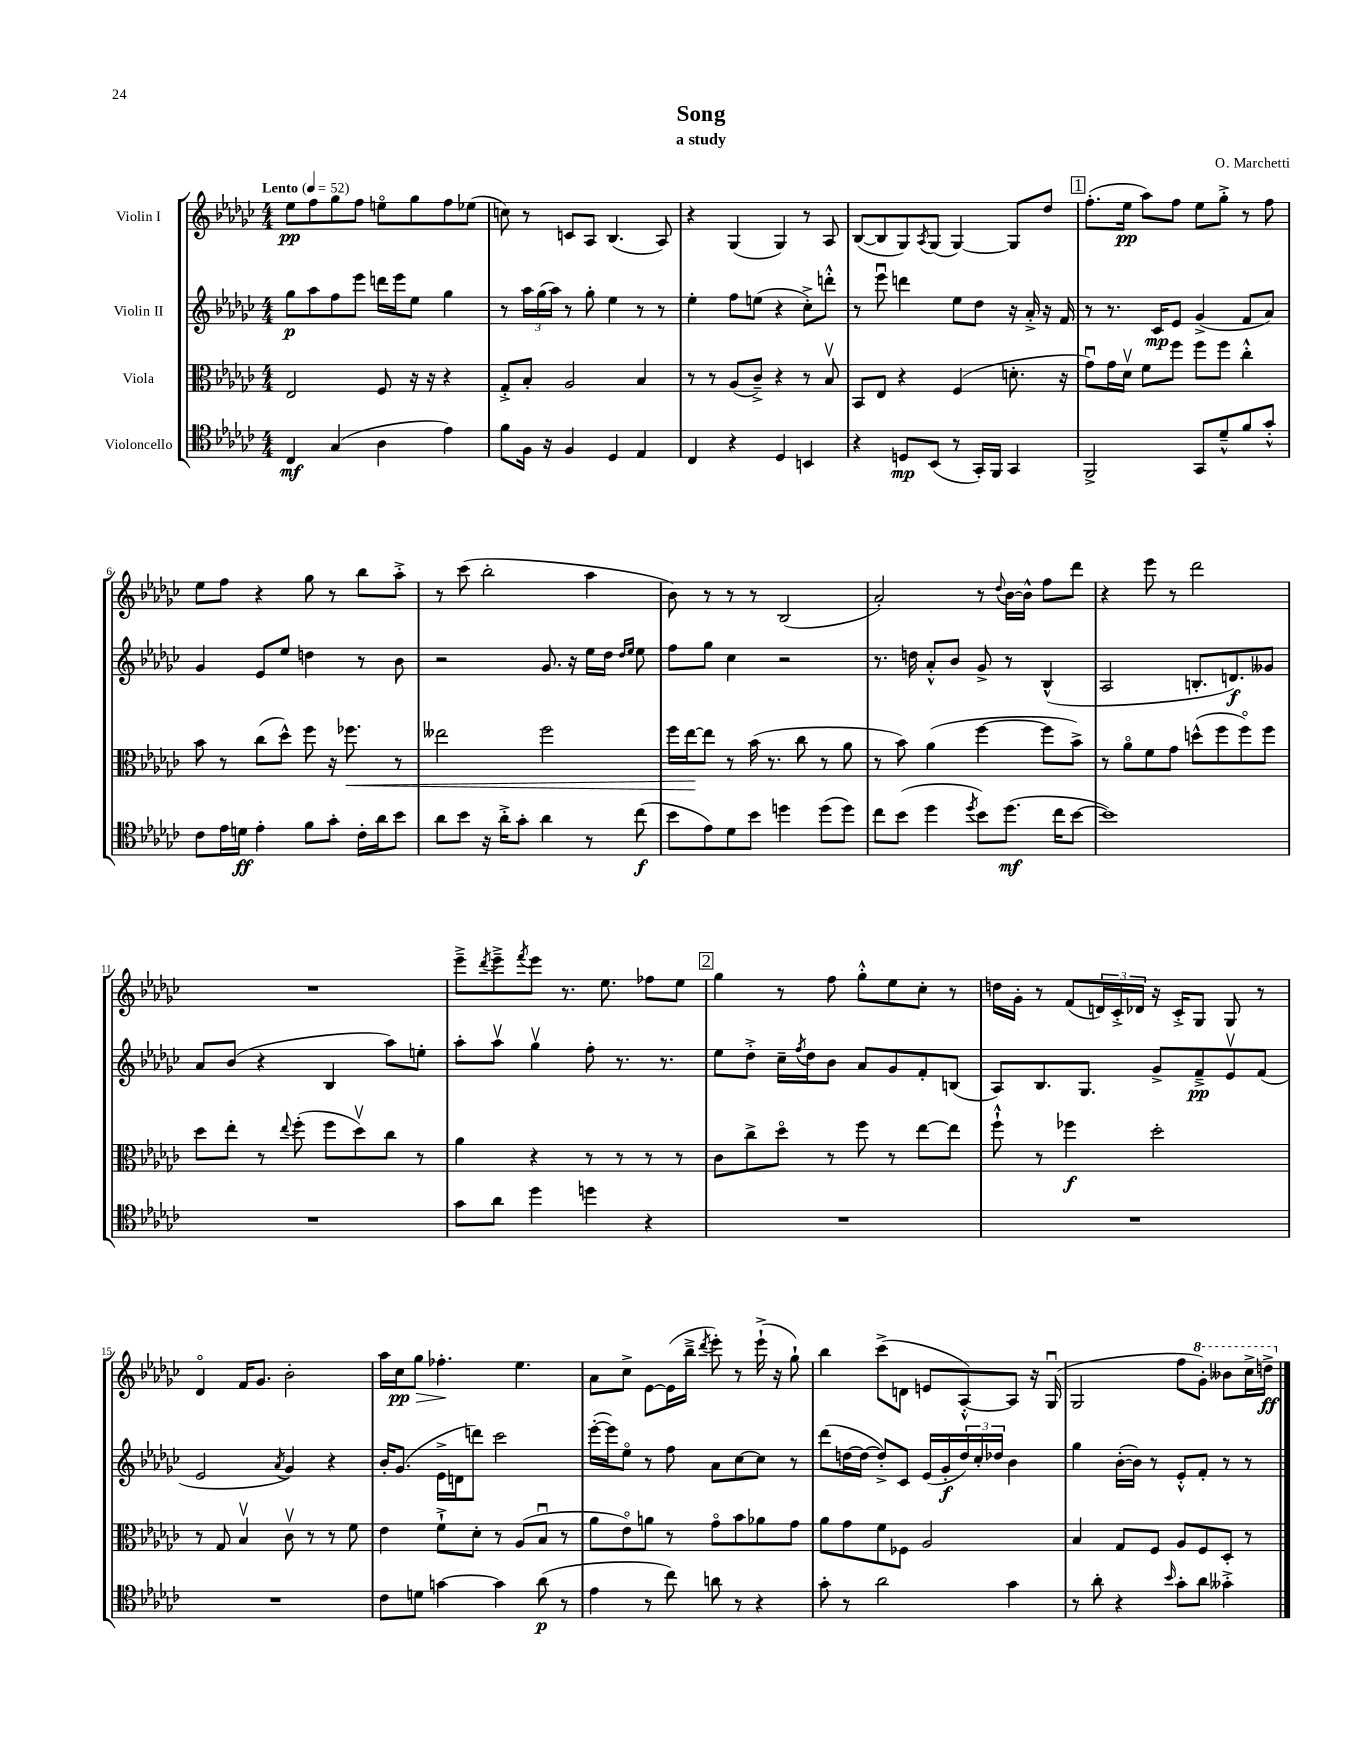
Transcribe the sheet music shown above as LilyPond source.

\header { title = "Song" composer = "O. Marchetti" subtitle = "a study" }
<<
\new StaffGroup <<
\new Staff = "s0" \with { instrumentName = "Violin I" } {
    \clef treble \key ges \major \numericTimeSignature \time 4/4 \tempo "Lento" 4 = 52
    ees''8\pp f''8 ges''8 f''8 e''8\flageolet ges''8 f''8 ees''8( |
    c''8) r8 c'8 aes8 bes4.( aes8) |
    r4 ges4( ges4) r8 aes8 |
    bes8~( bes8 ges8) \acciaccatura { aes8 } ges8( ges4~) ges8 des''8 |
    \mark \markup { \box "1" } f''8.-.( ees''16\pp aes''8) f''8 ees''8 ges''8-.-> r8 f''8 |
    ees''8 f''8 r4 ges''8 r8 bes''8 aes''8-.-> |
    r8 ces'''8( bes''2-. aes''4 |
    bes'8) r8 r8 r8 bes2( |
    aes'2-.) r8 \appoggiatura { des''8 } bes'16~ bes'16-^ f''8 des'''8 |
    r4 ees'''8 r8 des'''2 |
    R1 |
    ees'''8---> \acciaccatura { des'''8 } ees'''8---> \acciaccatura { f'''8 } ees'''8 r8. ees''8. fes''8 ees''8 |
    \mark \markup { \box "2" } ges''4 r8 f''8 ges''8-.-^ ees''8 ces''8-. r8 |
    d''16 ges'16-. r8 f'8( \tuplet 3/2 { d'16) ces'16-.-> des'16 } r16 ces'16-.-> ges8 ges8 r8 |
    des'4\flageolet f'16 ges'8. bes'2-. |
    aes''16 ces''16\pp\> ges''8 fes''4.-.\! ees''4. |
    aes'8 ces''8-> ees'8~ ees'16( bes''16---> \acciaccatura { des'''8 } ees'''8-.) r8 ees'''16-!->( r16 ges''8-!) |
    bes''4 ces'''8->( d'8 e'8 aes8~-.-^) aes8 r16 ges16\downbow( |
    ges2 f''8 \ottava #1 ges''8-.) beses''8 ces'''16-> d'''16->\ff \ottava #0 \bar "|." |
}
\new Staff = "s1" \with { instrumentName = "Violin II" } {
    \clef treble \key ges \major \numericTimeSignature \time 4/4
    ges''8\p aes''8 f''8 ees'''8 d'''16 ees'''16 ees''8 ges''4 |
    r8 \tuplet 3/2 { aes''16 ges''16( aes''16) } r8 ges''8-. ees''4 r8 r8 |
    ees''4-. f''8 e''8( r4 ces''8-.->) d'''8-.-^ |
    r8 ees'''8\downbow d'''4 ees''8 des''8 r16 aes'16-.-> r16 f'16 |
    \mark \markup { \box "1" } r8 r8. ces'16\mp ees'8 ges'4->( f'8 aes'8) |
    ges'4 ees'8 ees''8 d''4 r8 bes'8 |
    r2 ges'8. r16 ees''16 des''16 \grace { des''16 ees''16 } ees''8 |
    f''8 ges''8 ces''4 r2 |
    r8. d''16 aes'8-.-^ bes'8 ges'8-> r8 bes4-^( |
    aes2 b8.-. d'8.\f) geses'8 |
    aes'8 bes'8( r4 bes4 aes''8) e''8-. |
    aes''8-. aes''8\upbow ges''4\upbow f''8-. r8. r8. |
    \mark \markup { \box "2" } ees''8 des''8-.-> ces''16-- \acciaccatura { f''8 } des''16 bes'8 aes'8 ges'8 f'8-. b8( |
    aes8) bes8. ges8. ges'8-> f'8--->\pp ees'8\upbow f'8( |
    ees'2 \acciaccatura { aes'8 } ges'4) r4 |
    bes'16-. ges'8.( ees'16-> d'16 d'''8) ces'''2 |
    ees'''16~-.( ees'''16) ees''8\flageolet r8 f''8 aes'8 ces''8~ ces''8 r8 |
    des'''8( d''16~ d''16~ d''8-.->) ces'8 ees'16( ges'16-.\f \tuplet 3/2 { d''16) ces''16-. des''16 } bes'4 |
    ges''4 bes'16~-.( bes'16) r8 ees'8-.-^ f'8-. r8 r8 \bar "|." |
}
\new Staff = "s2" \with { instrumentName = "Viola" } {
    \clef alto \key ges \major \numericTimeSignature \time 4/4
    ees2 f8 r16 r16 r4 |
    ges8-.-> bes8-. aes2 bes4 |
    r8 r8 aes8( ces'8--->) r4 r8 bes8\upbow |
    bes,8 ees8 r4 f4( d'8.-. r16 |
    \mark \markup { \box "1" } ges'8\downbow) ges'16 des'16\upbow f'8 f''8 f''8 f''8 ces''4-.-^ |
    bes'8 r8 ces''8( des''8-^) f''8 r16 fes''8.\< r8 |
    eeses''2 f''2 |
    f''16 ees''16~\! ees''8 r8 bes'16( r8. ces''8 r8 aes'8 |
    r8 bes'8) aes'4( f''4~ f''8 bes'8->) |
    r8 aes'8\flageolet f'8 ges'8 d''8-^( f''8 f''8\flageolet) f''8 |
    des''8 ees''8-. r8 \appoggiatura { ees''8 } f''8-.( f''8 des''8\upbow) ces''8 r8 |
    aes'4 r4 r8 r8 r8 r8 |
    \mark \markup { \box "2" } ces'8 ces''8-> des''8\flageolet r8 f''8 r8 ees''8~ ees''8 |
    f''8-!-^ r8 fes''4\f des''2-. |
    r8 ges8 bes4\upbow ces'8\upbow r8 r8 f'8 |
    ees'4 f'8-!-> des'8-. r8 aes8( bes8\downbow r8 |
    aes'8 ees'8\flageolet) a'8 r8 ges'8\flageolet bes'8 aes'8 ges'8 |
    aes'8 ges'8 f'8 fes8 aes2 |
    bes4 ges8 f8 aes8 f8 des8-. r8 \bar "|." |
}
\new Staff = "s3" \with { instrumentName = "Violoncello" } {
    \clef tenor \key ges \major \numericTimeSignature \time 4/4
    ces4\mf ges4( aes4 ees'4) |
    f'8 f16 r16 f4 des4 ees4 |
    ces4 r4 des4 b,4 |
    r4 d8\mp bes,8( r8 ges,16-.) f,16 ges,4 |
    \mark \markup { \box "1" } f,2-> ges,8 des'8---^ f'8 ges'8-.-^ |
    ces'8 ees'16 d'16\ff ees'4-. f'8 ges'8-. ces'16-. aes'16 bes'8 |
    aes'8 bes'8 r16 aes'16-.-> ges'8-. aes'4 r8 ces''8\f( |
    bes'8 ees'8) des'8 bes'8 d''4 d''8( d''8) |
    ces''8 bes'8( des''4 \acciaccatura { des''8 } bes'8) des''8.\mf( ces''16 bes'8~ |
    bes'1) |
    R1 |
    ges'8 aes'8 des''4 d''4 r4 |
    \mark \markup { \box "2" } R1 |
    R1 |
    R1 |
    ces'8 d'8 g'4~ g'4 aes'8\p( r8 |
    ees'4 r8 ces''8) a'8 r8 r4 |
    ges'8-. r8 aes'2 ges'4 |
    r8 aes'8-. r4 \grace { bes'16 } ges'8-. aes'8 geses'4-.-> \bar "|." |
}
>>
>>
